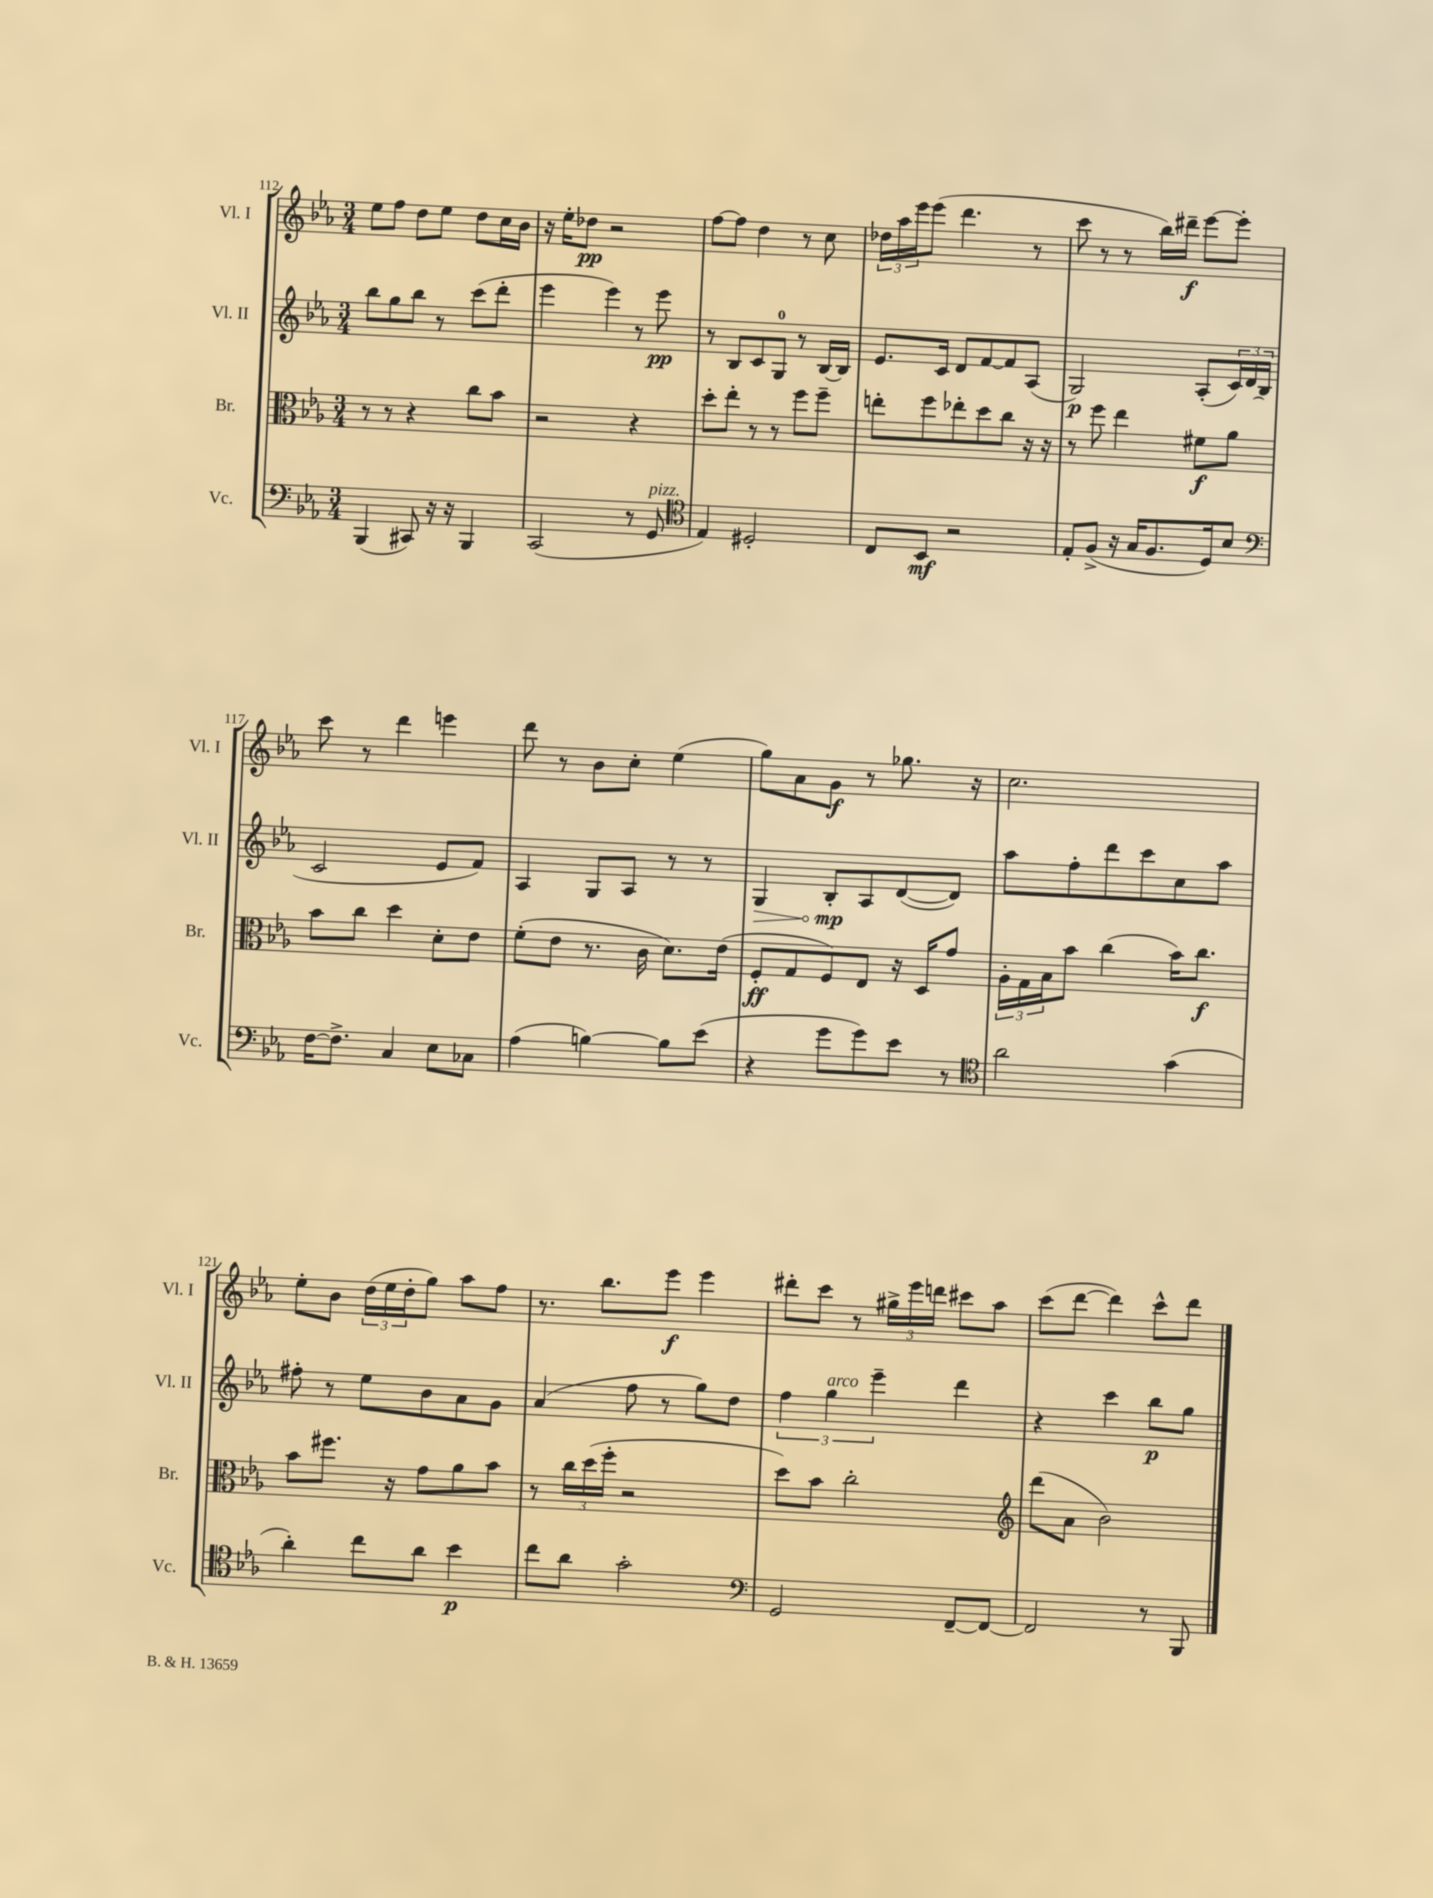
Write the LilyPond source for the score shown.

<<
\new StaffGroup <<
\new Staff = "s0" \with { instrumentName = "Vl. I" shortInstrumentName = "Vl. I" } {
    \clef treble \key ees \major \numericTimeSignature \time 3/4
    ees''8 f''8 d''8 ees''8 d''8 c''16 bes'16 |
    r16 ees''16-. des''8\pp r2 |
    f''8~ f''8 d''4 r8 c''8 |
    \tuplet 3/2 { des''16 aes''16 ees'''16 } ees'''8( d'''4. r8 |
    c'''8 r8 r8 bes''16) dis'''16--\f ees'''8~ ees'''8-. |
    c'''8 r8 d'''4 e'''4 |
    d'''8 r8 bes'8 c''8-. ees''4( |
    g''8) aes'8 g'8\f r8 ges''8. r16 |
    c''2. |
    ees''8-. bes'8 \tuplet 3/2 { d''16( ees''16 d''16-. } g''8) aes''8 f''8 |
    r8. bes''8. ees'''8\f ees'''4 |
    dis'''8-. c'''8 r8 \tuplet 3/2 { gis''16-> ees'''16 d'''16 } cis'''8 aes''8 |
    c'''8( d'''8~ d'''4) c'''8-^ d'''8 \bar "|." |
}
\new Staff = "s1" \with { instrumentName = "Vl. II" shortInstrumentName = "Vl. II" } {
    \clef treble \key ees \major \numericTimeSignature \time 3/4
    bes''8 g''8 bes''8 r8 c'''8( d'''8-. |
    ees'''4 ees'''4) r8 ees'''8\pp |
    r8 bes8 c'8 g8-0 r8 bes16~ bes16 |
    ees'8. c'16 d'8 f'8~ f'8 aes8( |
    g2\p) aes8-.( \tuplet 3/2 { c'16) d'16 bes16( } |
    c'2 ees'8 f'8) |
    aes4 g8 aes8 r8 r8 |
    \once \override Hairpin.circled-tip = ##t g4\> bes8-.\mp\! aes8 d'8~( d'8) |
    aes''8 f''8-. d'''8 c'''8 c''8 aes''8 |
    fis''8-. r8 ees''8 bes'8 aes'8 g'8 |
    aes'4( f''8 r8 g''8) d''8 |
    \tuplet 3/2 { f''4 g''4^\markup { \italic "arco" } ees'''4-- } d'''4 |
    r4 c'''4 bes''8\p g''8 \bar "|." |
}
\new Staff = "s2" \with { instrumentName = "Br." shortInstrumentName = "Br." } {
    \clef alto \key ees \major \numericTimeSignature \time 3/4
    r8 r8 r4 c''8 bes'8 |
    r2 r4 |
    d''8-. ees''8-. r8 r8 f''8 f''8-- |
    e''8-. f''8 ees''8-. d''8 c''8 r16 r16 |
    r8 f''8 ees''4 fis'8\f aes'8 |
    bes'8 c''8 d''4 d'8-. ees'8 |
    f'8-.( ees'8 r8. c'16 d'8.) ees'16( |
    f8-.\ff g8 f8) ees8 r16 d16 g'8 |
    \tuplet 3/2 { aes16-. g16 bes16 } bes'8 c''4( bes'16) c''8.\f |
    bes'8 fis''8. r16 g'8 aes'8 bes'8 |
    r8 \tuplet 3/2 { c''16 d''16( f''16-. } r2 |
    d''8) bes'8 c''2-. |
    \clef treble d'''8( aes'8 bes'2) \bar "|." |
}
\new Staff = "s3" \with { instrumentName = "Vc." shortInstrumentName = "Vc." } {
    \clef bass \key ees \major \numericTimeSignature \time 3/4
    bes,,4( cis,8) r16 r16 bes,,4 |
    c,2( r8 g,8^\markup { \italic "pizz." } |
    \clef tenor ees4) dis2-. |
    c8 bes,8\mf r2 |
    ees8-. f8->( r16 g16 f8. d16) bes8 |
    \clef bass f16~ f8.-> c4 ees8 ces8 |
    aes4( b4~) b8 ees'8( |
    r4 g'8 g'8) ees'8 r8 |
    \clef tenor aes'2 g'4( |
    aes'4-.) c''8 aes'8 bes'4\p |
    c''8 aes'8 g'2-. |
    \clef bass g,2 f,8~-- f,8~ |
    f,2 r8 bes,,8 \bar "|." |
}
>>
>>
\layout { \context { \Score currentBarNumber = #112 } }
